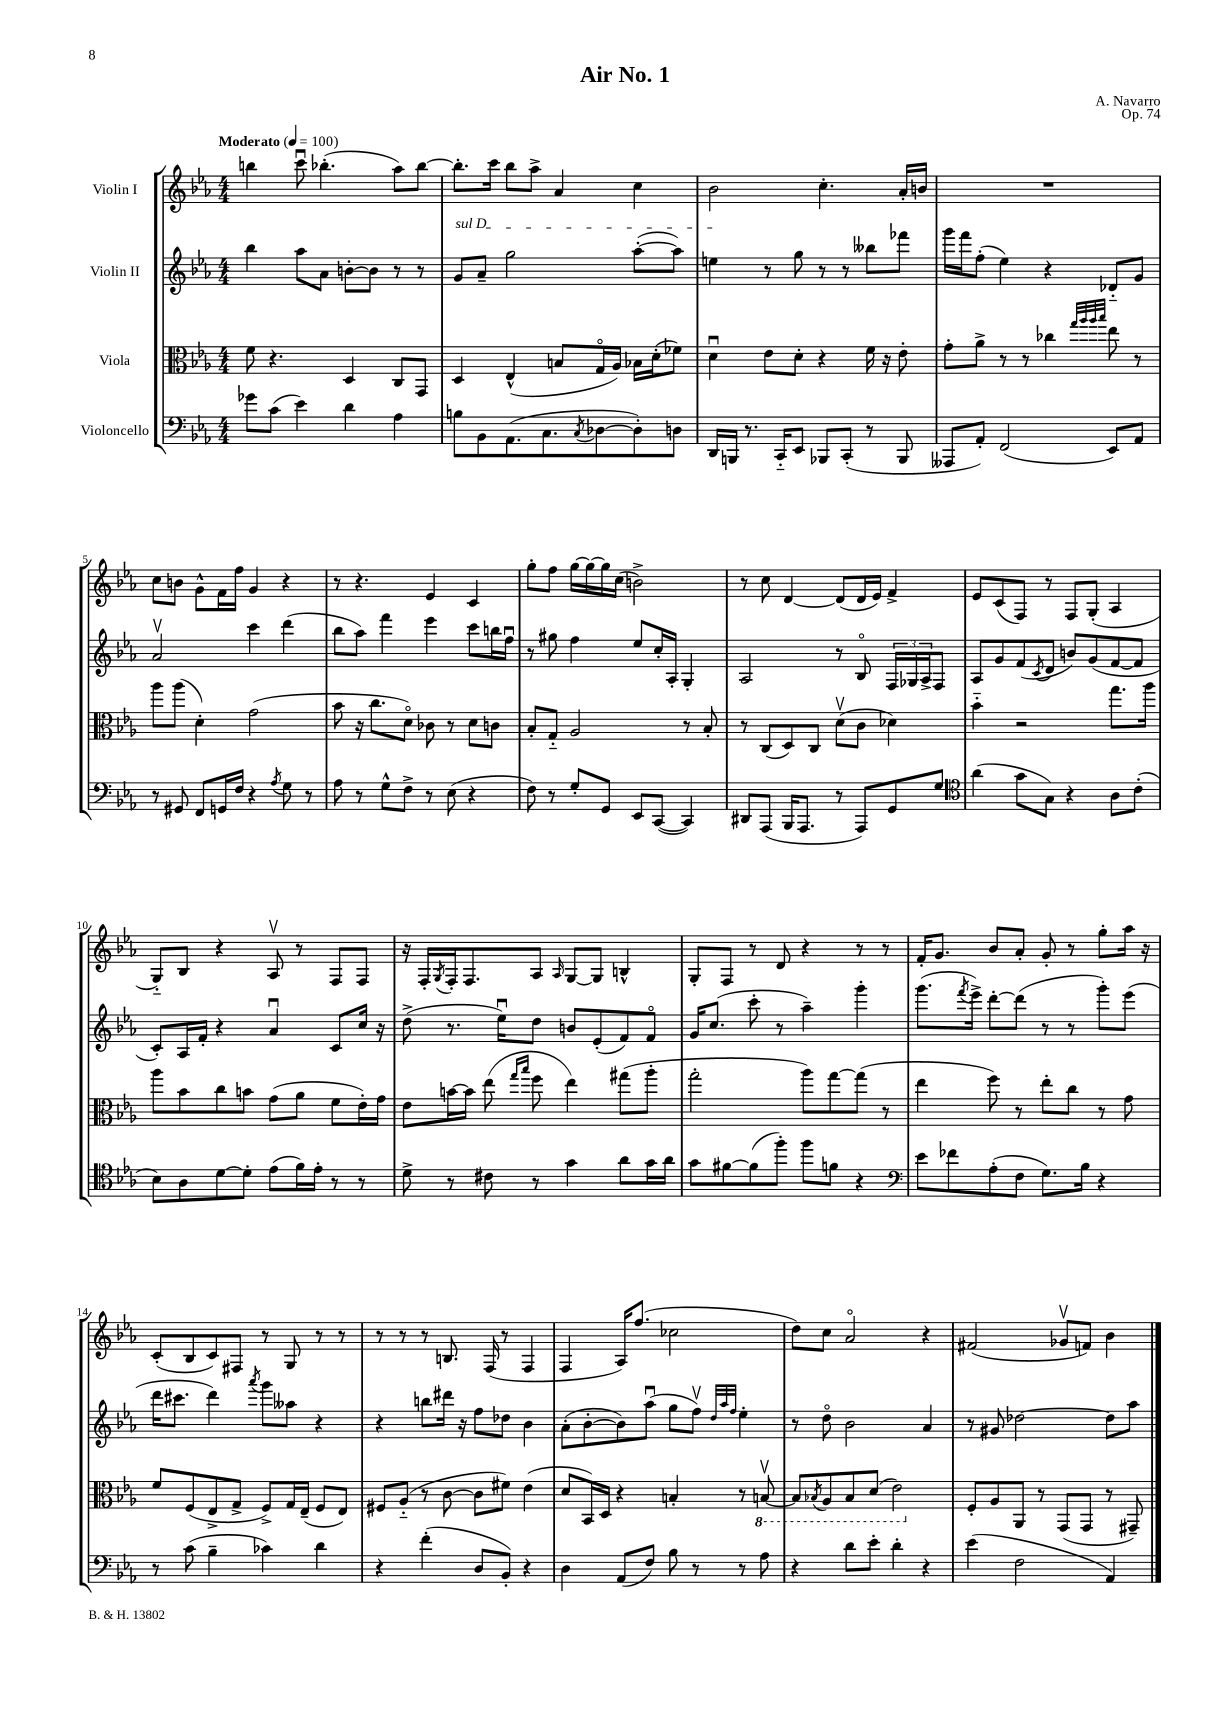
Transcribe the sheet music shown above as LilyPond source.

\header { title = "Air No. 1" composer = "A. Navarro" opus = "Op. 74" }
<<
\new StaffGroup <<
\new Staff = "s0" \with { instrumentName = "Violin I" } {
    \clef treble \key ees \major \numericTimeSignature \time 4/4 \tempo "Moderato" 4 = 100
    b''4 c'''8\downbow bes''4.-.( aes''8) bes''8~ |
    bes''8.-. c'''16 bes''8 aes''8-> aes'4 c''4 |
    bes'2 c''4.-. aes'16-. b'16 |
    R1 |
    c''8 b'8 g'8-^ f'16 f''16 g'4 r4 |
    r8 r4. ees'4 c'4 |
    g''8-. f''8 g''16~ g''16~ g''16 c''16( b'2->) |
    r8 c''8 d'4~ d'8( d'16 ees'16) f'4-> |
    ees'8 c'8( f8) r8 f8 g8-.( aes4 |
    g8-_) bes8 r4 aes8\upbow r8 f8 f8 |
    r16 f16-. \acciaccatura { g8 } f16-. f8. aes8 \grace { aes16 } g8~ g8 b4-^ |
    g8-. f8 r8 d'8 r4 r8 r8 |
    f'16-. g'8. bes'8 aes'8-. g'8-. r8 g''8-. aes''16 r16 |
    c'8-.( bes8 c'8) fis8 r8 g8 r8 r8 |
    r8 r8 r8 b8. f16( r8 f4 |
    f4 aes16) f''8.( ces''2 |
    d''8) c''8 aes'2\flageolet r4 |
    fis'2( ges'8\upbow f'8) bes'4 \bar "|." |
}
\new Staff = "s1" \with { instrumentName = "Violin II" } {
    \clef treble \key ees \major \numericTimeSignature \time 4/4
    bes''4 aes''8 aes'8 b'8~-. b'8 r8 r8 |
    \once \override TextSpanner.bound-details.left.text = \markup { \italic "sul D" } g'8\startTextSpan aes'8-- g''2 aes''8~-.( aes''8) |
    e''4\stopTextSpan r8 g''8 r8 r8 beses''8 fes'''8 |
    g'''16 f'''16 f''8-.( ees''4) r4 des'8-_ g'8 |
    aes'2\upbow c'''4 d'''4( |
    bes''8 aes''8) f'''4 ees'''4 c'''8 b''16 f''16\downbow |
    r8 gis''8 f''4 ees''8 c''16-. aes16-. g4-. |
    aes2 r8 bes8\flageolet \tuplet 3/2 { f16 ges16 aes16-> } f8 |
    aes8 g'8 f'8( \acciaccatura { c'8 } d'8 b'8) g'8( f'8~ f'8 |
    c'8-.) aes16 f'16-. r4 aes'4\downbow c'8 c''16 r16 |
    d''8->( r8. ees''16\downbow) d''8 b'8 ees'8-.( f'8) f'8\flageolet |
    g'16 c''8.( c'''8-. r8 aes''4--) g'''4-. |
    g'''8.( \acciaccatura { f'''8 } ees'''16->) d'''8~-. d'''8( r8 r8 g'''8-.) ees'''8( |
    d'''16 cis'''8. d'''4) \acciaccatura { aes'''8 } g'''8 aeses''8 r4 |
    r4 b''8 dis'''16 r16 f''8 des''8 bes'4 |
    aes'8-.( bes'8~-. bes'8) aes''8\downbow( g''8 f''8\upbow) \grace { d''32 aes''32 f''32 } ees''4-. |
    r8 d''8\flageolet bes'2 aes'4 |
    r8 gis'8 des''2~ des''8 aes''8 \bar "|." |
}
\new Staff = "s2" \with { instrumentName = "Viola" } {
    \clef alto \key ees \major \numericTimeSignature \time 4/4
    f'8 r4. d4 c8 g,8 |
    d4 ees4-^( b8 g16\flageolet aes16) bes16 d'16-.( fes'8) |
    d'4\downbow ees'8 d'8-. r4 f'16 r16 ees'8-. |
    g'8-. aes'8-> r8 r8 ces''4 \grace { g''32 aes''32 aes''32 bes''32 } ees''8 r8 |
    aes''8 aes''8( d'4-.) g'2( |
    bes'8 r16 c''8. d'8\flageolet) ces'8 r8 d'8 c'8 |
    bes8-. g8-_ aes2 r8 bes8-. |
    r8 c8( d8) c8 d'8\upbow( c'8 des'4) |
    bes'4-_ r2 g''8. aes''16 |
    aes''8 bes'8 c''8 b'8 g'8( aes'8 f'8 ees'16-.) g'16 |
    ees'8 b'16~ b'16 ees''8( \grace { g''16 bes''16 } f''8 ees''4) gis''8( aes''8-. |
    g''2-. aes''8) g''8~ g''8( r8 |
    ees''4 f''8) r8 ees''8-. c''8 r8 g'8 |
    f'8 f8( ees8-> g8-> f8->) g16 ees16--( f8 ees8) |
    fis8 aes8-_( r8 c'8~ c'8 fis'8) ees'4( |
    d'8 bes,16) d16 r4 b4-. r8 \ottava #-1 b,8~\upbow |
    b,8 \acciaccatura { bes,8 } aes,8 bes,8 d8( ees2) \ottava #0 |
    f8-. aes8 aes,8 r8 g,8( g,8 r8 gis,8--) \bar "|." |
}
\new Staff = "s3" \with { instrumentName = "Violoncello" } {
    \clef bass \key ees \major \numericTimeSignature \time 4/4
    ges'8 c'8( ees'4) d'4 aes4 |
    b8 bes,8 aes,8.( c8. \acciaccatura { c8 } des8~ des8-.) d8 |
    d,16 b,,16 r8. c,16-_ ees,8 bes,,8 c,8-.( r8 bes,,8 |
    aeses,,8 aes,8-.) f,2( ees,8) aes,8 |
    r8 gis,8 f,8 g,16 f16 r4 \acciaccatura { aes8 } g8 r8 |
    aes8 r8 g8-^ f8-> r8 ees8( r4 |
    f8) r8 g8-. g,8 ees,8 c,8~( c,4) |
    dis,8 aes,,8( bes,,16 aes,,8. r8 aes,,8) g,8 g8 |
    \clef tenor aes'4( g'8 g8) r4 aes8 c'8-.( |
    bes8) aes8 d'8~ d'8-. ees'8( f'16) ees'16-. r8 r8 |
    d'8-> r8 cis'8 r8 g'4 aes'8 g'16 aes'16 |
    g'8 fis'8~ fis'8( f''8-.) f''8 f'8 r4 |
    \clef bass ees'8 fes'8 aes8-.( f8 g8.) bes16 r4 |
    r8 c'8( bes4-- ces'4) d'4 |
    r4 f'4-.( d8 bes,8-.) r4 |
    d4 aes,8( f8) bes8 r8 r8 aes8 |
    r4 d'8 ees'8-. d'4-. r4 |
    ees'4( f2 aes,4) \bar "|." |
}
>>
>>
